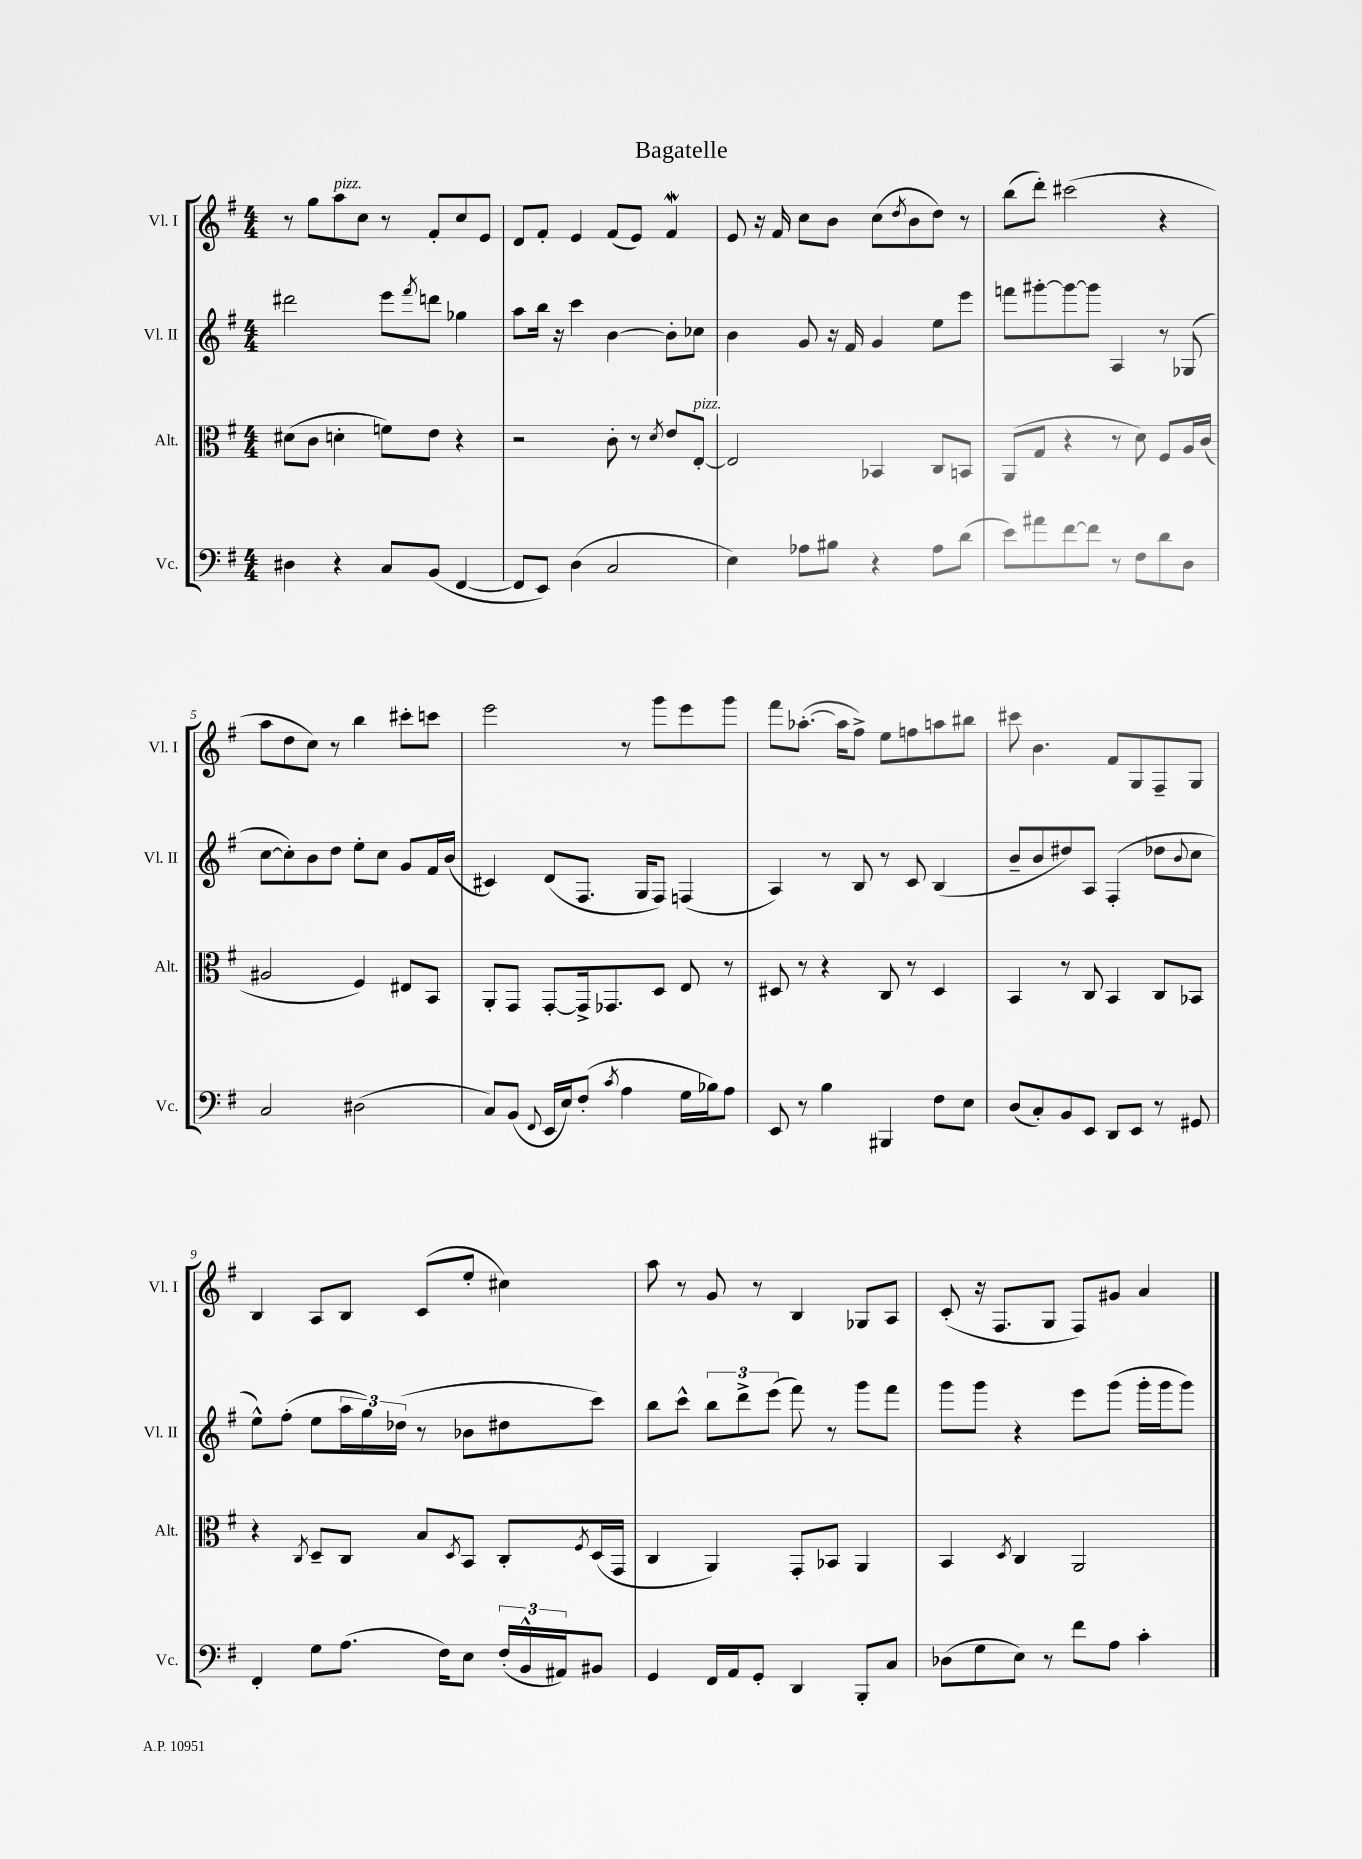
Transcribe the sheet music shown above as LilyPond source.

\header { title = "Bagatelle" }
<<
\new StaffGroup <<
\new Staff = "s0" \with { instrumentName = "Vl. I" shortInstrumentName = "Vl. I" } {
    \clef treble \key g \major \numericTimeSignature \time 4/4
    r8 g''8 a''8^\markup { \italic "pizz." } c''8 r8 fis'8-. c''8 e'8 |
    d'8 fis'8-. e'4 fis'8( e'8) fis'4\mordent |
    e'8 r16 fis'16 c''8 b'8 c''8( \acciaccatura { d''8 } b'8 d''8) r8 |
    b''8( d'''8-.) cis'''2( r4 |
    a''8 d''8 c''8) r8 b''4 cis'''8-. c'''8 |
    e'''2 r8 g'''8 e'''8 g'''8 |
    fis'''8 aes''8.~-.( aes''16 fis''8->) e''8 f''8 a''8 bis''8 |
    cis'''8 b'4. fis'8 g8 fis8-- g8 |
    b4 a8 b8 c'8( e''8-. cis''4) |
    a''8 r8 g'8 r8 b4 ges8 a8 |
    c'8-.( r16 fis8. g8 fis8) gis'8 a'4 \bar "|." |
}
\new Staff = "s1" \with { instrumentName = "Vl. II" shortInstrumentName = "Vl. II" } {
    \clef treble \key g \major \numericTimeSignature \time 4/4
    dis'''2 e'''8 \acciaccatura { fis'''8 } d'''8 ges''4 |
    a''8 b''16 r16 c'''4 b'4~ b'8-. ces''8 |
    b'4 g'8 r16 fis'16 g'4 e''8 e'''8 |
    f'''8 gis'''8~-. gis'''8~ gis'''8 a4 r8 ges8( |
    c''8~ c''8-.) b'8 d''8 e''8-. c''8 g'8 fis'16 b'16( |
    cis'4) d'8( fis8. g16 fis8) f4( |
    a4) r8 b8 r8 c'8 b4( |
    b'8-- b'8 dis''8) a8 fis4-.( des''8 \appoggiatura { b'8 } c''8 |
    e''8-^) fis''8-.( e''8 \tuplet 3/2 { a''16 g''16) des''16( } r8 bes'8 dis''8 c'''8) |
    b''8 c'''8-^ \tuplet 3/2 { b''8 d'''8-> e'''8( } fis'''8) r8 g'''8 fis'''8 |
    g'''8 g'''8 r4 e'''8 g'''8( g'''16-. g'''16 g'''8) \bar "|." |
}
\new Staff = "s2" \with { instrumentName = "Alt." shortInstrumentName = "Alt." } {
    \clef alto \key g \major \numericTimeSignature \time 4/4
    dis'8( c'8 d'4-. f'8) e'8 r4 |
    r2 c'8-. r8 \acciaccatura { d'8 } e'8 e8~-.^\markup { \italic "pizz." } |
    e2 bes,4 c8 b,8 |
    a,8( g8 r4 r8 d'8) fis8 a16 c'16( |
    ais2 fis4) eis8 b,8 |
    a,8-. g,8 g,8~-. g,16-> ges,8. d8 e8 r8 |
    dis8 r8 r4 c8 r8 dis4 |
    b,4 r8 c8 b,4 c8 bes,8 |
    r4 \acciaccatura { c8 } d8-- c8 b8 \acciaccatura { d8 } b,8 c8-. \acciaccatura { fis8 } d16( g,16 |
    c4 a,4) g,8-. bes,8 a,4 |
    b,4 \acciaccatura { d8 } c4 a,2 \bar "|." |
}
\new Staff = "s3" \with { instrumentName = "Vc." shortInstrumentName = "Vc." } {
    \clef bass \key g \major \numericTimeSignature \time 4/4
    dis4 r4 c8 b,8( fis,4~ |
    fis,8 e,8) d4( c2 |
    e4) aes8 bis8 r4 aes8 d'8( |
    e'8) ais'8 fis'8~ fis'8 r8 fis8 d'8 d8 |
    c2 dis2( |
    c8) b,8( \appoggiatura { fis,8 } e,16 e16) fis8-.( \acciaccatura { c'8 } a4 g16 bes16) a8 |
    e,8 r8 b4 bis,,4 fis8 e8 |
    d8( c8-.) b,8 e,8 d,8 e,8 r8 gis,8 |
    fis,4-. g8 a8.( fis16) e8 \tuplet 3/2 { fis16-.( b,16-^ ais,16) } bis,8 |
    g,4 fis,16 a,16 g,8-. d,4 b,,8-. c8 |
    des8( g8 e8) r8 fis'8 a8 c'4-. \bar "|." |
}
>>
>>
